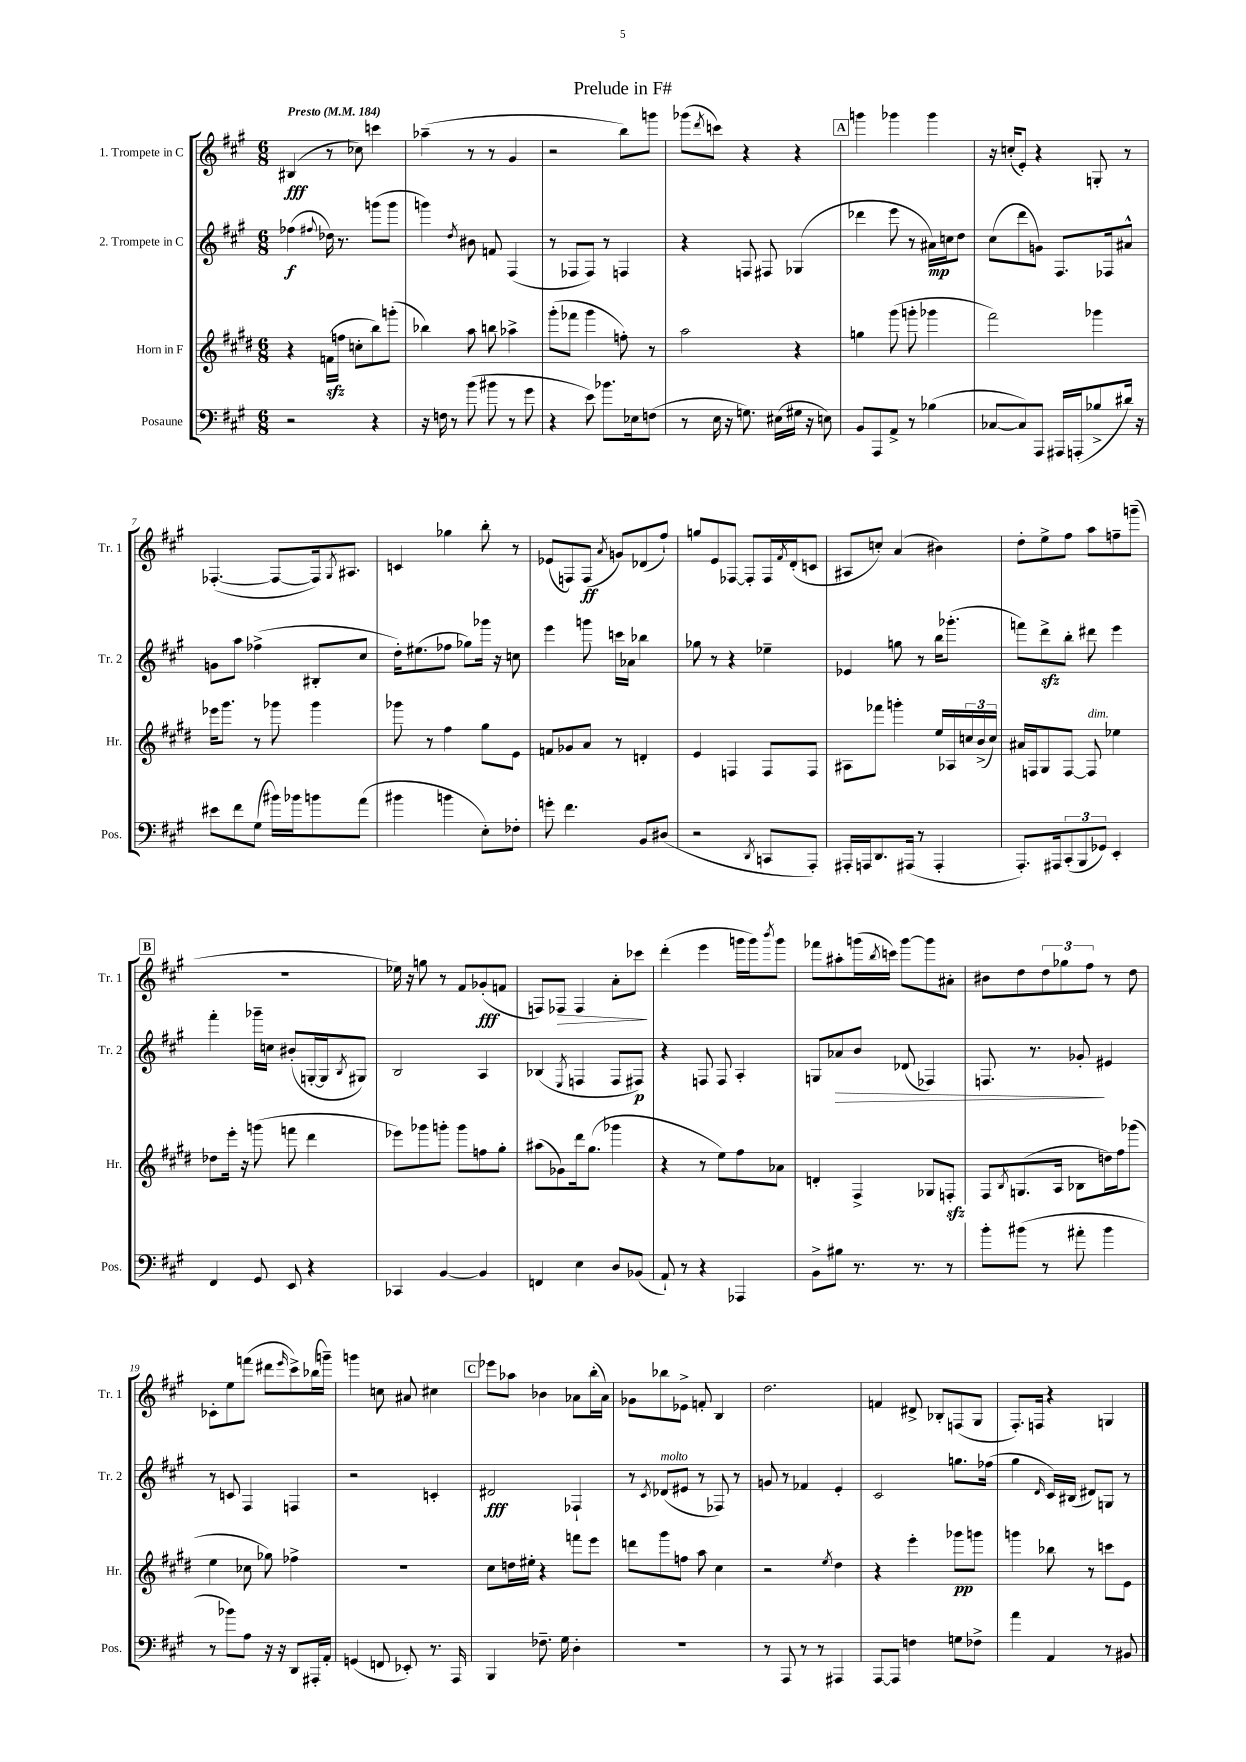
\header { title = "Prelude in F#" }
<<
\new StaffGroup <<
\new Staff = "s0" \with { instrumentName = "1. Trompete in C" shortInstrumentName = "Tr. 1" } {
    \clef treble \key a \major \numericTimeSignature \time 6/8 \tempo "Presto" 4 = 184
    bis4\fff( r8 ces''8) c'''4 |
    aes''4--( r8 r8 gis'4 |
    r2 b''8) g'''8 |
    ges'''8( \acciaccatura { d'''8 } c'''8) r4 r4 |
    \mark \markup { \box "A" } g'''4 ges'''4 ges'''4 |
    r16 c''16-.( e'8-.) r4 g8-. r8 |
    fes4.~-.( fes8~ fes16) \acciaccatura { gis8 } ais8. |
    c'4 ges''4 b''8-. r8 |
    ees'8( f8) f8\ff( \acciaccatura { a'8 } g'8) des'8( fis''8-!) |
    g''8 e'8 fes8~ fes8-. fes16 \acciaccatura { fis'8 } d'16-.( c'8 |
    ais8 c''8-.) a'4( bis'4) |
    d''8-. e''8-> fis''8 a''8 f''8-- g'''8--( |
    \mark \markup { \box "B" } R2. |
    ees''16) r16 g''8 r8 fis'8 ges'8-.\fff( f'8 |
    f8) fes8\> fes4 a'8-. ces'''8\! |
    d'''4-.( e'''4 g'''16 g'''16) \acciaccatura { b'''8 } g'''8 |
    fes'''8 ais''8-. g'''16( \acciaccatura { b''8 } c'''16) g'''8~ g'''8 ais'8-. |
    bis'8 d''8 \tuplet 3/2 { d''8 ges''8 fis''8 } r8 d''8 |
    ces'8-. e''8 f'''8( dis'''8 \grace { e'''16 } cis'''8->) bes''16( g'''16--) |
    g'''4 c''8 ais'8 cis''4 |
    \mark \markup { \box "C" } ees'''8 aes''8 bes'4 aes'8 b''16-.( aes'16) |
    ges'8 bes''8 ees'8-> f'8-. b4 |
    d''2. |
    f'4 dis'8-> bes8-. f8( gis8 |
    fis8.-.) f16 r4 g4 \bar "|." |
}
\new Staff = "s1" \with { instrumentName = "2. Trompete in C" shortInstrumentName = "Tr. 2" } {
    \clef treble \key a \major \numericTimeSignature \time 6/8
    fes''4\f( \appoggiatura { fis''8 } des''16) r8. g'''8( g'''8 |
    g'''4) \acciaccatura { d''8 } bis'8 f'8 fis4( |
    r8 fes8 fes8) r8 f4 |
    r4 f8 fis8 ges4( |
    \mark \markup { \box "A" } des'''4 e'''8 r8 ais'16\mp) c''16 d''8 |
    cis''8( d'''8 g'8) fis8. fes16 ais'8-^ |
    g'8 a''8 fes''4->( bis8-. cis''8 |
    d''16-.) eis''8.( fes''8 ges''8) ges'''16 r16 c''8 |
    e'''4 g'''8 c'''16 aes'16 bes''4 |
    ges''8 r8 r4 ees''4-- |
    ees'4 g''8 r8 b''16 ges'''8.-.( |
    f'''8) d'''8->\sfz b''8-. dis'''8 e'''4 |
    \mark \markup { \box "B" } fis'''4-. ges'''16-- c''16 bis'8-.( g16~-. g16 \acciaccatura { b8 } gis8) |
    b2 a4 |
    bes4( \acciaccatura { e8 } f4 f8 fis8\p) |
    r4 f8 f8 a4-. |
    g8 aes'8\> b'8 des'8( fes4) |
    f8. r8. ges'8-.\! eis'4 |
    r8 c'8 fis4 f4 |
    r2 c'4-. |
    \mark \markup { \box "C" } dis'2\fff fes4-! |
    r8 \acciaccatura { cis'8 } des'8^\markup { \italic "molto" }( eis'8 r8 fes8) r8 |
    g'8 r8 fes'4 e'4-. |
    cis'2 g''8. fes''16( |
    gis''4 \grace { d'16 } cis'16) bis16( dis'8) g8 r8 \bar "|." |
}
\new Staff = "s2" \with { instrumentName = "Horn in F" shortInstrumentName = "Hr." } {
    \clef treble \key e \major \numericTimeSignature \time 6/8
    r4 f'16\sfz( f''16 c''8-. b''8) g'''8-.( |
    bes''4) a''8 b''8 aes''4-> |
    gis'''8-.( fes'''8 gis'''4 f''8-.) r8 |
    a''2 r4 |
    \mark \markup { \box "A" } g''4 gis'''8( g'''8-. ges'''4 |
    fis'''2) ges'''4 |
    ees'''16 gis'''8. r8 ges'''8 ges'''4 |
    ges'''8 r8 fis''4 gis''8 e'8 |
    f'8 ges'8 a'8 r8 d'4-. |
    e'4 f4 f8 f8 |
    ais8 fes'''8 g'''4-. e''16 aes16 \tuplet 3/2 { c''16 b'16->( c''16) } |
    ais'16 f16 gis8 f8~ f8^\markup { \italic "dim." } ees''4 |
    \mark \markup { \box "B" } des''8 e'''16-. r16 g'''8( f'''8 dis'''4 |
    ees'''8) ges'''8 g'''8-. g'''8 f''8 gis''8-. |
    ais''8( ges'8) dis'''16 gis''8.( ges'''4 |
    r4 r8 e''8) fis''8 aes'8 |
    d'4-. fis4-> ges8 f8-.\sfz |
    fis8 \acciaccatura { b8 } g8.( a16 bes8 d''16) fis''16 ges'''8( |
    e''4 ces''8 ges''8) fes''4-> |
    R2. |
    \mark \markup { \box "C" } cis''8 d''16 eis''16-. r4 f'''8 e'''8 |
    d'''8 gis'''8 f''8 a''8 cis''4 |
    r2 \acciaccatura { e''8 } dis''4 |
    r4 e'''4-. ges'''8\pp g'''8 |
    g'''4 bes''8 r8 c'''8 e'8 \bar "|." |
}
\new Staff = "s3" \with { instrumentName = "Posaune" shortInstrumentName = "Pos." } {
    \clef bass \key a \major \numericTimeSignature \time 6/8
    r2 r4 |
    r16 f16 r8 b'8( bis'8 r8 gis'8 |
    r4 e'8) bes'8. ees16 f8( |
    r8 e16 r16 g8.) eis16( gis16 r16 e8) |
    \mark \markup { \box "A" } b,8 a,,8 a,8-> r8 bes4( |
    ces8~ ces8) a,,8 ais,,16 a,,16-.( bes8-> dis'16) r16 |
    eis'8 fis'8 gis8( bis'16) bes'16 b'8 a'8( |
    bis'4 b'4 e8-.) fes8-. |
    g'8-. fis'4. b,8 dis8( |
    r2 \acciaccatura { d,8 } c,8 a,,8-.) |
    ais,,16-. a,,16 d,8. ais,,16( r8 ais,,4-. |
    a,,8.-.) ais,,16 \tuplet 3/2 { cis,8-.( b,,8 ges,8) } e,4-. |
    \mark \markup { \box "B" } fis,4 gis,8 e,8 r4 |
    ces,4 b,4~ b,4 |
    f,4 e4 d8 bes,8( |
    a,8-!) r8 r4 aes,,4 |
    b,8-> bis8 r8. r8. r8 |
    b'8-. bis'8( r8 ais'8-. bis'4 |
    r8 bes'8) a8 r16 r16 d,8 ais,,16-. a,16-. |
    g,4( f,8 ees,8-.) r8. a,,16 |
    \mark \markup { \box "C" } b,,4 fes8.-- gis16 d4-. |
    R2. |
    r8 a,,8 r8 r8 ais,,4 |
    a,,8~ a,,8 f4 g8 fes8-> |
    a'4 a,4 r8 bis,8 \bar "|." |
}
>>
>>
